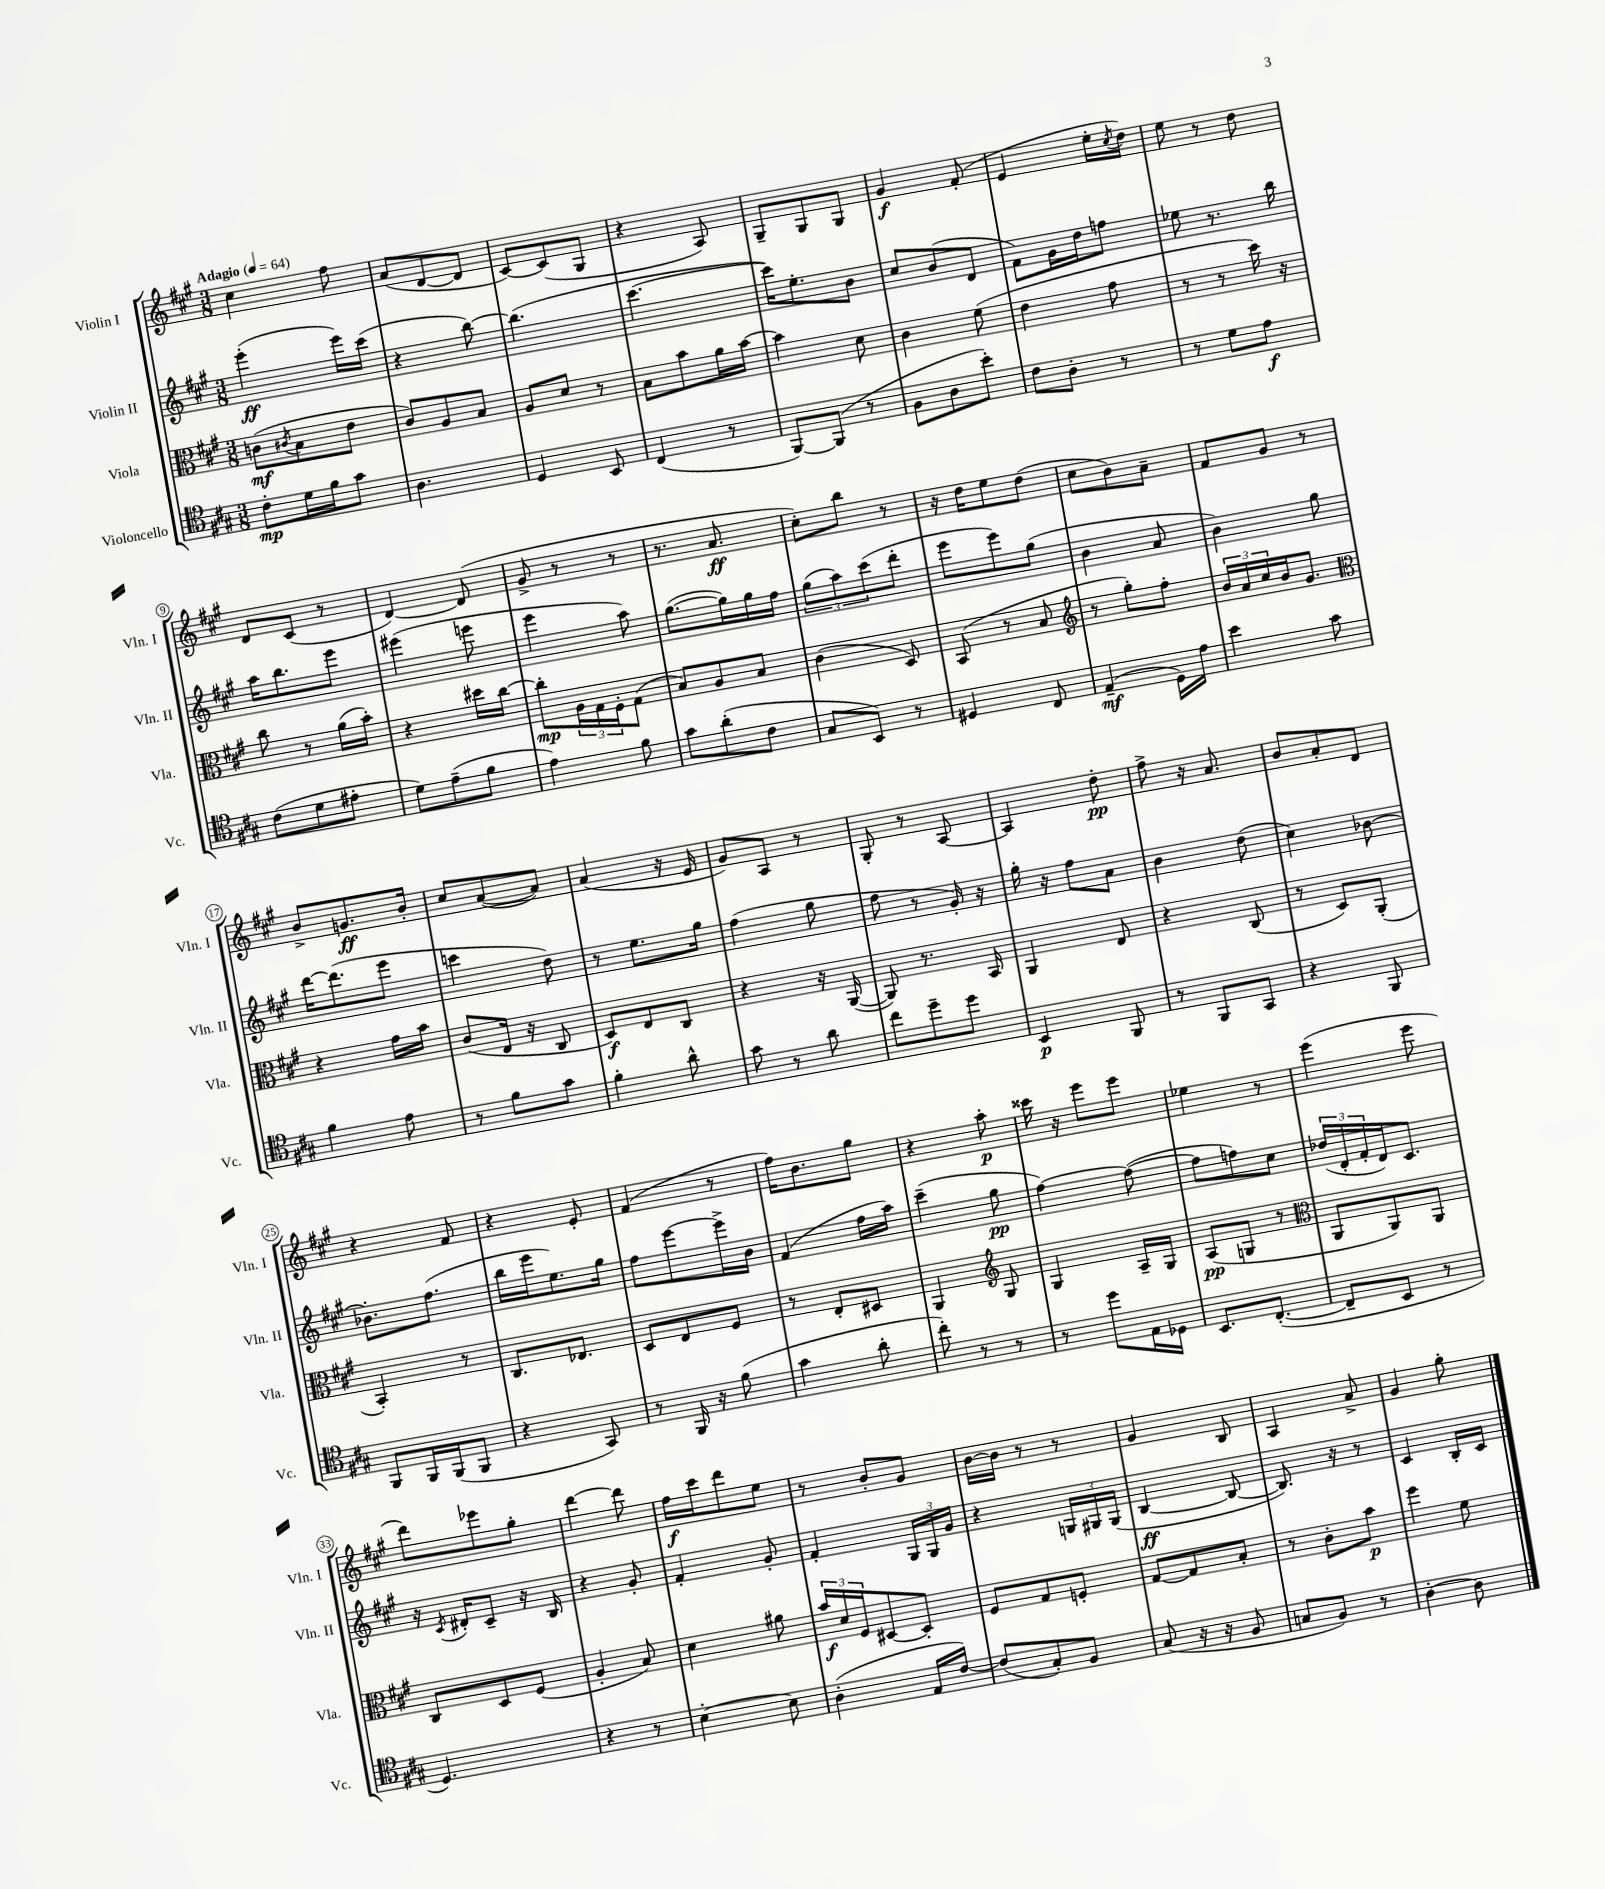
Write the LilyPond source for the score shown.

<<
\new StaffGroup <<
\new Staff = "s0" \with { instrumentName = "Violin I" shortInstrumentName = "Vln. I" } {
    \clef treble \key a \major \numericTimeSignature \time 3/8 \tempo "Adagio" 4 = 64
    cis''4 fis''8 |
    a'8( d'8~ d'8 |
    cis'8~) cis'8( gis8 |
    r4 a8) |
    gis8-- gis8 gis8 |
    gis'4\f fis'8-.( |
    e'4 e''16-. \acciaccatura { cis''8 } d''16) |
    e''8 r8 d''8 |
    d'8 cis'8( r8 |
    d'4~) d'8( |
    gis'8-> r8 r8 |
    r8. a'8.\ff |
    cis''8-.) b''8 r8 |
    r16 d''16 e''8 d''8( |
    cis''8 b'8) a'8-- |
    fis'8 gis'8 r8 |
    b'8-> g'8.\ff b'16-. |
    cis''8 a'8~( a'8) |
    a'4( r16 e'16 |
    gis'8) a8 r8 |
    gis8-. r8 a8~ |
    a4 d''8-.\pp |
    fis''8-> r16 a'8. |
    b'8 a'8-. d'8 |
    r4 fis'8 |
    r4 e'8-. |
    fis'4( r8 |
    fis''16) b'8. gis''8 |
    r4 a''8-.\p |
    cisis'''16 r16 e'''8 e'''8 |
    ees''4 r8 |
    e'''4( e'''8 |
    d'''8) ees'''8 gis''8-. |
    d'''4~ d'''8 |
    fis''16\f cis'''16 d'''8 e''8 |
    r8 b'8-. gis'8 |
    b'16~ b'16 r8 r8 |
    gis'4 b8 |
    a4 a'8-> |
    gis'4 gis''8-. \bar "|." |
}
\new Staff = "s1" \with { instrumentName = "Violin II" shortInstrumentName = "Vln. II" } {
    \clef treble \key a \major \numericTimeSignature \time 3/8
    e'''4-.\ff( e'''16) cis'''16( |
    r4 b''8~) |
    b''4.( |
    cis'''4.~ |
    cis'''16) e''8.-. b'8 |
    cis''8 b'8( d'8 |
    fis'8) gis'16 d''16 f''8 |
    ees''8 r8. b''16 |
    a''16 b''8. e'''8 |
    eis'''4( e'''8 |
    e'''4 a''8) |
    gis''8.~( gis''16) gis''16 fis''16 |
    \tuplet 3/2 { gis''8( a''8) cis'''8( } d'''8-. |
    e'''8 e'''8) gis''8( |
    b'4 a'8 |
    b'4) gis''8 |
    d'''16~ d'''8.( e'''8 |
    c'''4 d''8) |
    r8 e''8. gis''16 |
    fis''4( gis''8 |
    fis''8 r8 gis'16-.) r16 |
    gis''16-. r16 fis''8 a'8 |
    b'4 d''8( |
    cis''4) bes'8~ |
    bes'8.-. fis''8.( |
    b''16 e'''16 e''8.) gis''16 |
    fis''8 e'''8~ e'''16-> b'16 |
    fis'4( fis''16 a''16) |
    cis'''4--( gis''8\pp |
    fis''4~) fis''8~( |
    fis''8 f''8) cis''8 |
    \tuplet 3/2 { des''16( d'16-. fis'16-. } d'16) cis'8. |
    r16 \acciaccatura { cis'8 } dis'16-. cis'8-- r16 b16 |
    r4 gis'8-. |
    fis'4-. gis'8-. |
    fis'4-. \tuplet 3/2 { gis16 gis16 gis'16 } |
    r4 \tuplet 3/2 { g16 gis16 gis16( } |
    b4~\ff b8~ |
    b8.) r16 r8 |
    cis'4 b16-. cis'16 \bar "|." |
}
\new Staff = "s2" \with { instrumentName = "Viola" shortInstrumentName = "Vla." } {
    \clef alto \key a \major \numericTimeSignature \time 3/8
    c'8\mf( \acciaccatura { cis'8 } b8 e'8 |
    cis'8) a8 b8 |
    a8 d'8 r8 |
    b8 b'8 a'16 b'16~ |
    b'4 d'8 |
    cis'4 fis'8( |
    e'4 gis'8 |
    r8 r8 d''16) r16 |
    cis''8 r8 a'16( b'16-.) |
    r4 dis''16 cis''16~ |
    cis''8-.\mp \tuplet 3/2 { a16 gis16 fis16-. } gis8( |
    b8) a8 b8 |
    cis'4( d8) |
    b,8( r8 b8 |
    \clef treble r8 gis''8-.) fis''8-. |
    \tuplet 3/2 { b'16 a'16 cis''16 } b'16 gis'8. |
    \clef alto r4 gis'16 b'16 |
    cis'8( e16 r16 cis8 |
    d8\f) e8 cis8 |
    r4 r16 a,16~( |
    a,8) r8. b,16 |
    a,4 e8 |
    r4 cis8( |
    r8 d8) a,8-.( |
    b,4-.) r8 |
    cis8. ees8. |
    d8 e8 fis8 |
    r8 e8-. dis8 |
    a,4 \clef treble gis8 |
    gis4 a16-- gis16 |
    a8\pp( g8 r8 |
    \clef alto a,8 a,8) a,8 |
    cis8 d8 fis8( |
    a4-. b8) |
    d'4 ais'8 |
    \tuplet 3/2 { b'16\f d'16 fis16 } dis8~ dis8-. |
    fis8 gis8 f8-. |
    gis8~ gis8 b8-. |
    r8 cis'8-. b'8\p |
    fis''4 fis'8 \bar "|." |
}
\new Staff = "s3" \with { instrumentName = "Violoncello" shortInstrumentName = "Vc." } {
    \clef tenor \key a \major \numericTimeSignature \time 3/8
    cis'8-.\mp d'16 fis'16 gis'8 |
    a4. |
    d4 b,8 |
    cis4( r8 |
    fis,8~) fis,8( r8 |
    fis8 a8 b'8-.) |
    cis'8 a8-. r8 |
    r8 d'8 e'8\f |
    cis'8( d'8 eis'8-. |
    d'8) e'8--( fis'8 |
    e'4) fis'8 |
    gis'8 a'8-.( cis'8 |
    gis8 b,8) r8 |
    dis4 cis8 |
    e4--\mf( d16) e'16 |
    b'4 gis'8 |
    fis'4 e'8 |
    r8 fis'8 gis'8 |
    fis'4-. a'8-^ |
    gis'8 r8 a'8 |
    cis''8 d''8-- d''8 |
    b,4\p fis,8 |
    r8 fis,8 gis,8 |
    r4 fis,8 |
    fis,8 fis,16 fis,16( fis,8 |
    r4 gis,8) |
    r8 fis,16 r16 fis'8( |
    gis'4 a'8-. |
    cis''8-.) r8 r8 |
    r8 d''8 e16 des16 |
    b,8. cis8.~-.( |
    cis8-- b,8 r8 |
    d4.) |
    r4 r8 |
    b4~-. b8 |
    a4-.( e16 cis'16~) |
    cis'8( gis8-.) fis8 |
    gis8( r16 r16 fis8 |
    g8 fis8) r8 |
    a4~-. a8 \bar "|." |
}
>>
>>
\layout { \context { \Score \override BarNumber.stencil = #(make-stencil-circler 0.1 0.3 ly:text-interface::print) } }
